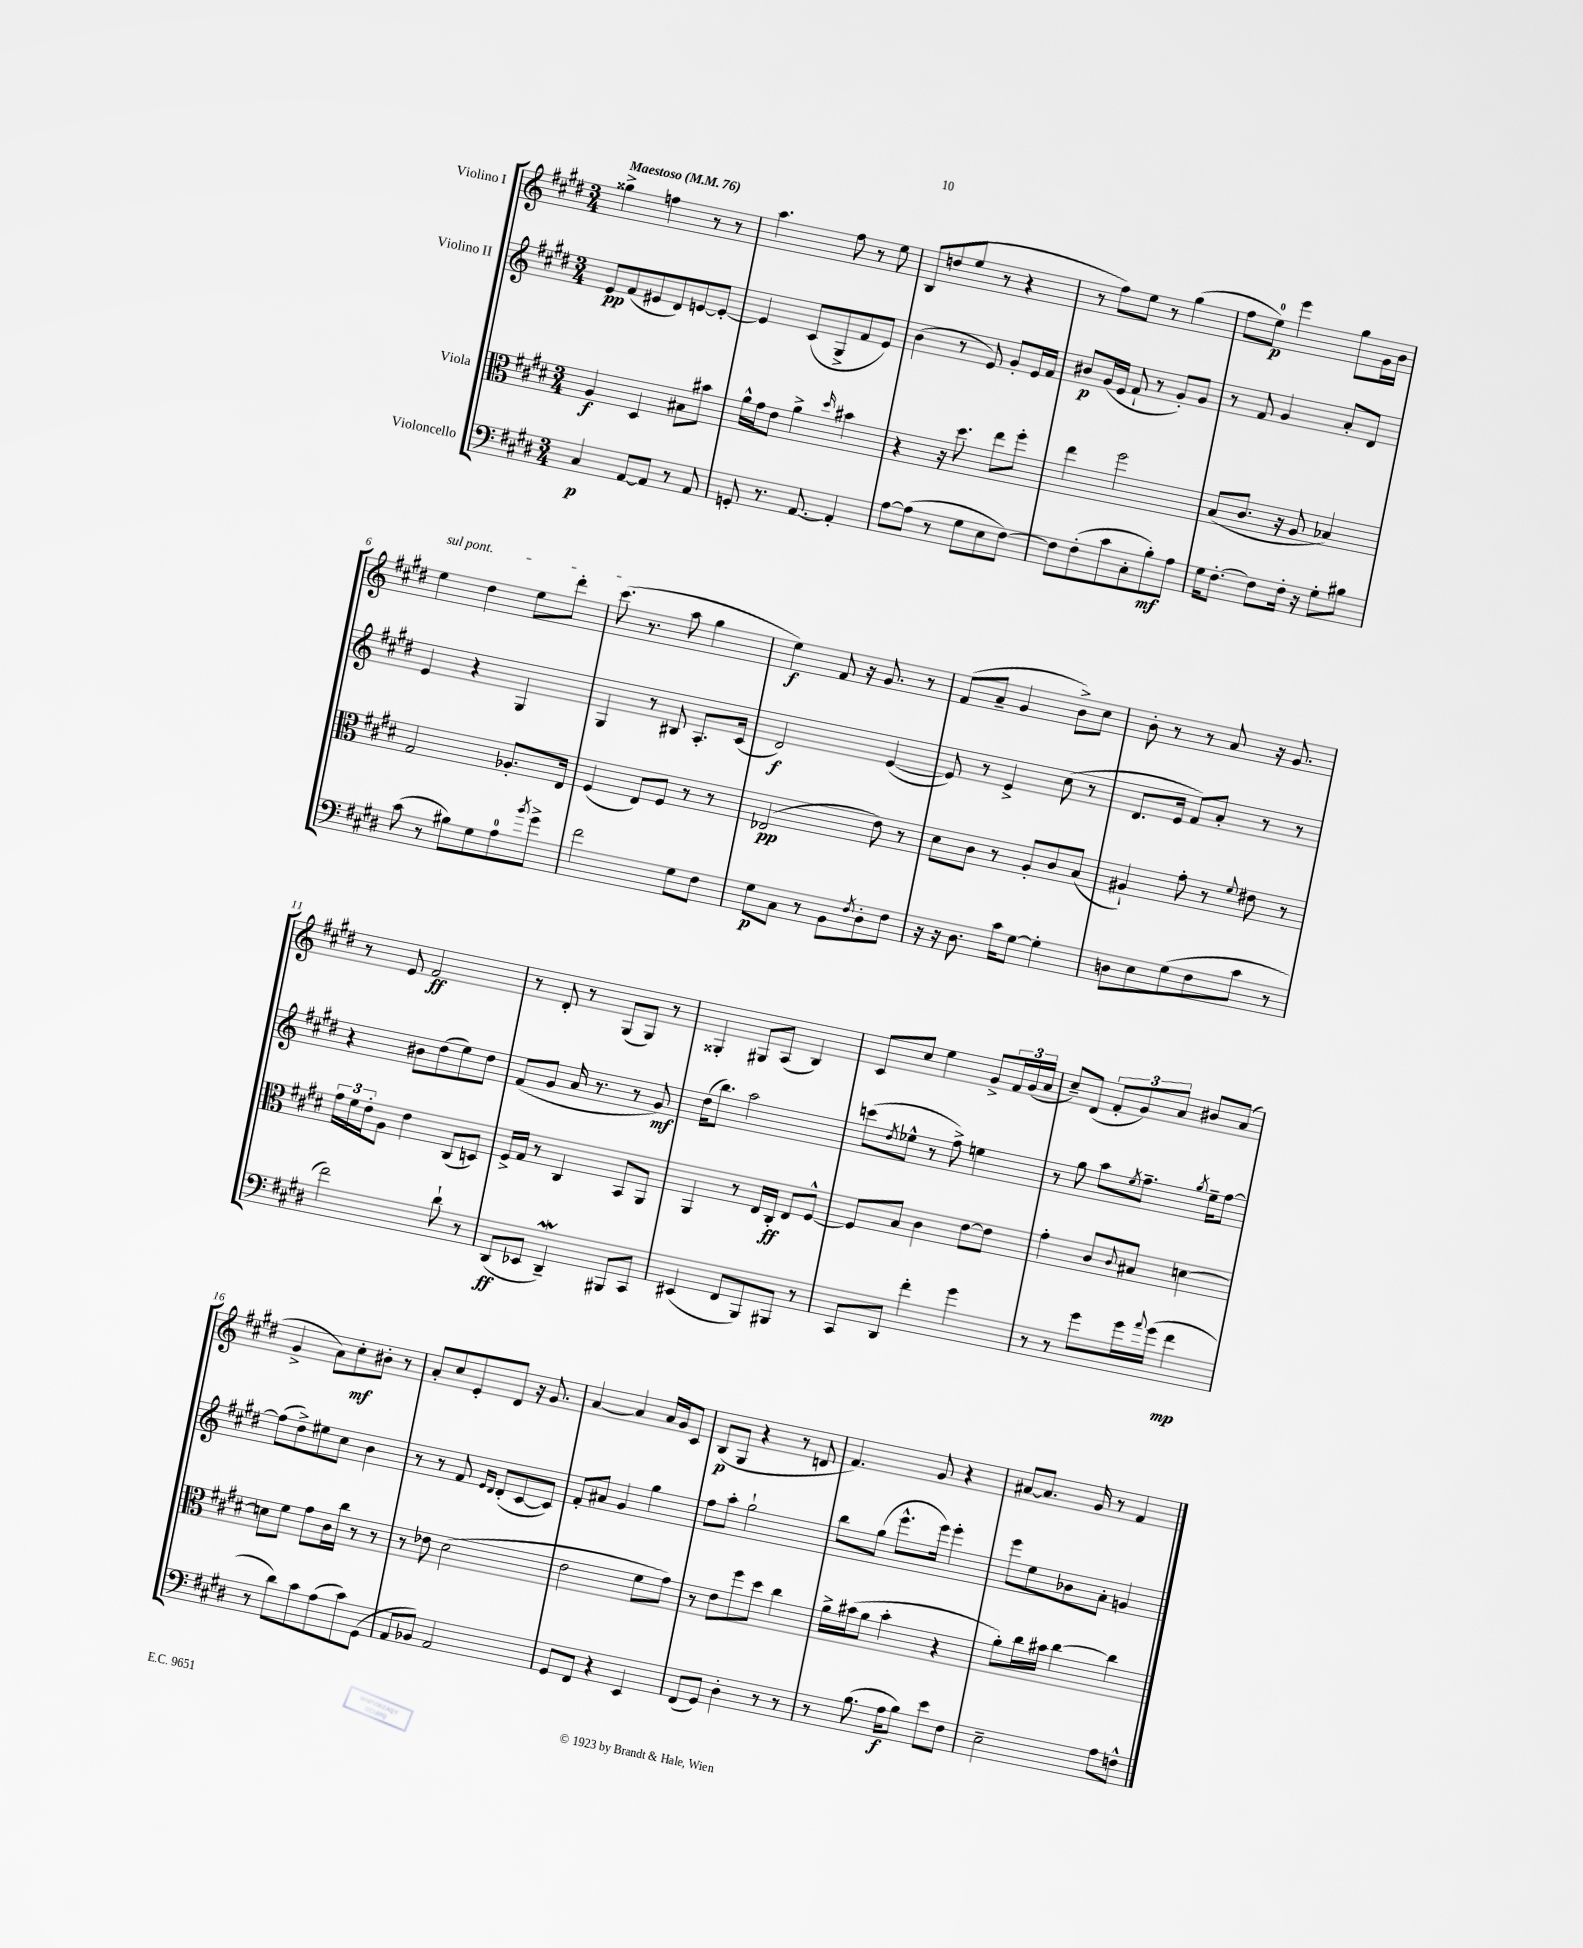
<<
\new StaffGroup <<
\new Staff = "s0" \with { instrumentName = "Violino I" } {
    \clef treble \key e \major \numericTimeSignature \time 3/4 \tempo "Maestoso" 4 = 76
    gisis''4-> f''4 r8 r8 |
    a''4. fis''8 r8 e''8 |
    b8 d''8( e''8 r8 r4 |
    r8 fis''8) e''8 r8 gis''4( |
    fis''8 e''8-0\p) e'''4 gis''8 gis'16 b'16 |
    \once \override TextSpanner.bound-details.left.text = \markup { \italic "sul pont." } e''4\startTextSpan dis''4 e''8 dis'''8-. |
    cis'''8.\stopTextSpan( r8. a''8 gis''4 |
    e''4\f) fis'8 r16 gis'8. r8 |
    fis'8( a'8-- gis'4 b'8->) cis''8 |
    b'8-. r8 r8 a'8 r16 gis'8. |
    r8 e'8 fis'2\ff |
    r8 dis'8-. r8 gis8( gis8) r8 |
    gisis4-. gis8 a8( b4) |
    cis'8 cis''8 e''4 gis'8-> \tuplet 3/2 { fis'16 gis'16( a'16 } |
    cis''8--) dis'8( \tuplet 3/2 { fis'8-. gis'8) a'8 } bis'8 a'8( |
    gis'4-> a'8) cis''8-.\mf bis'8-. r8 |
    a'8-. cis''8 e'8-. dis'8 r16 gis'8. |
    a'4~ a'4 a'16 gis'16 cis'8 |
    b8\p( gis8 r4 r8 d'8 |
    fis'4.) gis'8 r4 |
    ais'8~ ais'8. gis'16 r8 fis'4 \bar "|." |
}
\new Staff = "s1" \with { instrumentName = "Violino II" } {
    \clef treble \key e \major \numericTimeSignature \time 3/4
    e'8\pp fis'8( eis'8 dis'8) e'8~ e'8~-. |
    e'4 cis'8( gis8-> fis'8 e'8) |
    b'4( r8 e'8) gis'8-. e'16 fis'16 |
    bis'8\p gis'16( e'16 fis'8-! r8 gis'8-.) gis'8 |
    r8 fis'8 gis'4 a'8-. dis'8 |
    e'4 r4 gis4 |
    gis4 r8 bis8 a8.-. cis'16( |
    dis'2\f) e'4~( |
    e'8) r8 e'4-> cis''8( r8 |
    dis'8. e'16 fis'8) a'8-. r8 r8 |
    r4 bis'8 dis''8( e''8) dis''8 |
    fis'8( gis'8 a'16 r8. r8 gis'8\mf) |
    dis''16( b''8.) a''2 |
    c'''8( \acciaccatura { dis''8 } ees''8-^ r8 fis''8->) e''4 |
    r8 gis''8 a''8 \acciaccatura { e''8 } fis''8.-- \acciaccatura { gis''8 } e''16-- fis''8~ |
    fis''8( dis''8->) eis''8 cis''8 b'4 |
    r8 r8 fis'8 \grace { e'16 dis'16 } dis'8-.( cis'8~ cis'8) |
    fis'8-. ais'8 gis'4 gis''4 |
    fis''8 a''8-. gis''2-! |
    b''8 gis''8( e'''8.-^ e'''16) e'''4-. |
    e'''8 e''8 bes'8 a'8-. g'4 \bar "|." |
}
\new Staff = "s2" \with { instrumentName = "Viola" } {
    \clef alto \key e \major \numericTimeSignature \time 3/4
    a4\f dis4 bis8 bis'8 |
    a'16-^ gis'16 e'8 a'4-> \grace { dis''16 } bis'4 |
    r4 r16 dis''8. e''8 fis''8-. |
    e''4 fis''2 |
    b8( cis'8. r16 a8 bes4) |
    gis2 aes8.-. e16 |
    fis4( e8) fis8 r8 r8 |
    ees2\pp( e'8) r8 |
    dis'8 cis'8 r8 a8-. cis'8 b8( |
    ais4-!) gis'8-. r8 \appoggiatura { fis'8 } eis'8 r8 |
    \tuplet 3/2 { gis'16 fis'16 e'16-. } a8 e'4 cis8( d8) |
    fis16-> gis16 r8 cis4 b,8 a,8 |
    a,4 r8 e16 cis16-.\ff e8 fis8~-^ |
    fis8 b8 cis'4 e'8~ e'8 |
    gis'4-. cis'8 \appoggiatura { cis'8 } bis8 d'4~ |
    d'8 fis'8 gis'8 cis'16 cis''16 r8 r8 |
    r8 ees'8 dis'2( |
    e'2 fis'8 gis'8) |
    r8 e'8 fis''8 dis''8 cis''4 |
    a'16-> bis'16( a'8 bis'4-. r4 |
    a'8-.) cis''16 bis'16 cis''4~ cis''4 \bar "|." |
}
\new Staff = "s3" \with { instrumentName = "Violoncello" } {
    \clef bass \key e \major \numericTimeSignature \time 3/4
    cis4\p a,8~ a,8 r8 a,8 |
    g,8-. r8. a,8.~ a,4-. |
    a8~ a8( r8 gis8 e8 fis8~) |
    fis8 fis8-.( cis'8 cis8-. b8-.\mf) a8 |
    gis16 fis8.~-. fis8 fis16-. r16 gis8-. bis8 |
    cis'8( r8 bis8) gis8 a8-0 \acciaccatura { b'8 } gis'8-> |
    fis'2 gis8 fis8 |
    gis8\p cis8 r8 b,8 \acciaccatura { fis8 } dis8-. fis8 |
    r16 r16 dis8. cis'16 gis8~ gis4-. |
    d8 e8 gis8( fis8 cis'8 r8 |
    fis'2) dis'8-! r8 |
    dis,8\ff( ees,8 dis,4--\mordent) bis,,8 cis,8 |
    eis,4( fis,8 b,,8) bis,,8 r8 |
    cis,8 dis,8 fis'4-. gis'4 |
    r8 r8 gis'8 gis'16 \appoggiatura { a'8 } gis'16( fis'4\mp |
    r8 dis'8) cis'8 a8( cis'8) gis,8( |
    a,8 bes,8) a,2 |
    gis,8 fis,8 r4 e,4 |
    fis,8( gis,8) dis4-. r8 r8 |
    r8 b8.( a16\f b8) e'8 fis8 |
    e2-- a8 f8-^ \bar "|." |
}
>>
>>
